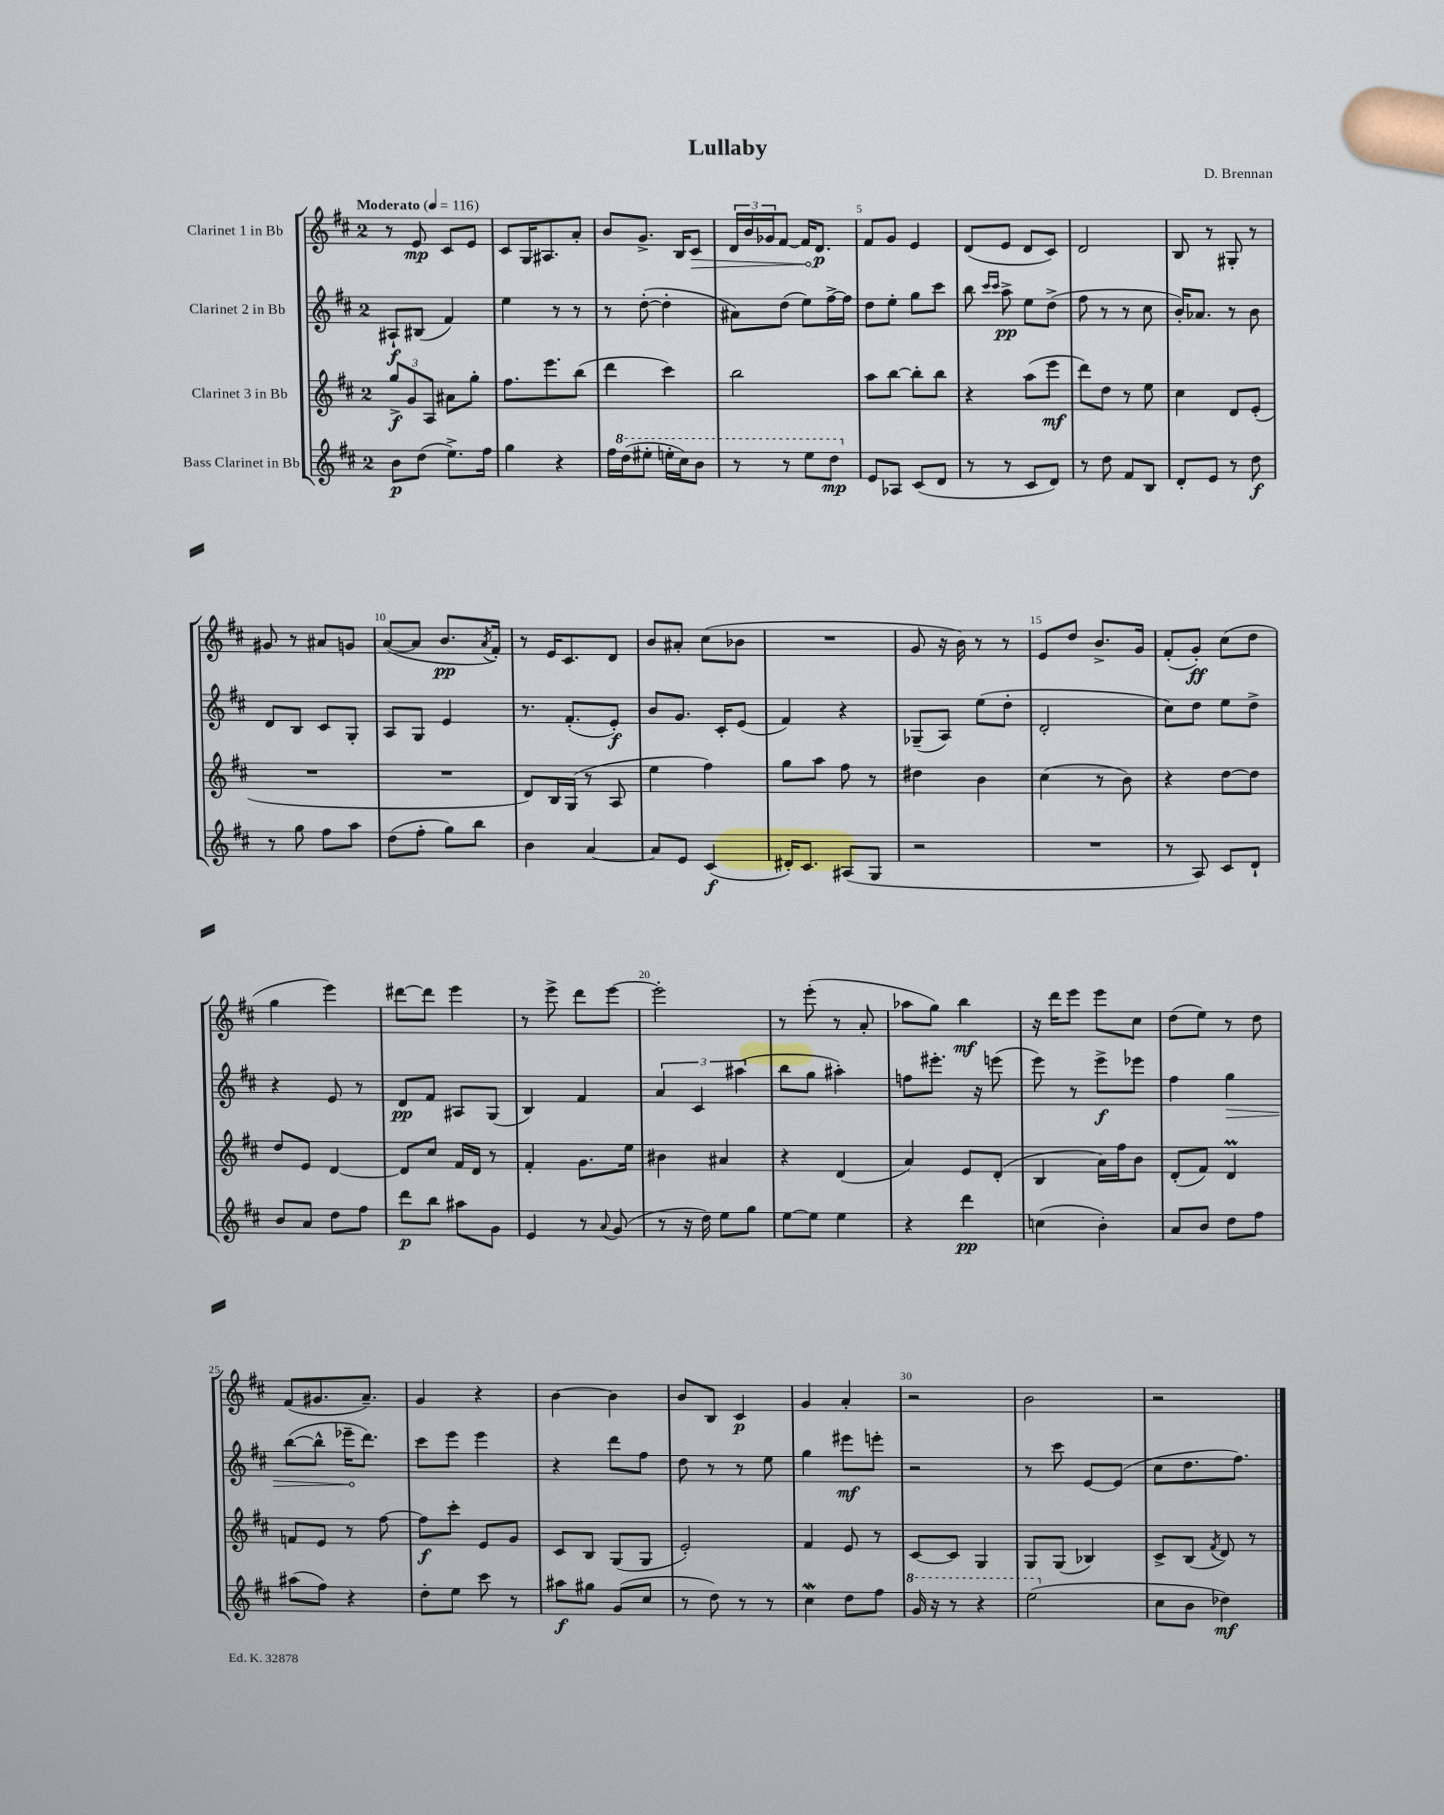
\header { title = "Lullaby" composer = "D. Brennan" }
<<
\new StaffGroup <<
\new Staff = "s0" \with { instrumentName = "Clarinet 1 in Bb" } {
    \clef treble \key d \major \once \override Staff.TimeSignature.style = #'single-digit \time 2/4 \tempo "Moderato" 4 = 116
    r8 e'8\mp cis'8 e'8 |
    cis'8 g16 ais8. a'8-. |
    b'8 g'8.-> b16 \once \override Hairpin.circled-tip = ##t cis'8\> |
    \tuplet 3/2 { d'16 b'16 ges'16 } fis'8~ fis'16\! d'8.\p |
    fis'8 g'8 e'4 |
    d'8( e'8 d'8 cis'8) |
    d'2 |
    b8 r8 gis8-. r8 |
    gis'8 r8 ais'8 g'8 |
    a'8~( a'8 b'8.\pp \acciaccatura { a'8 } fis'16-.) |
    r8 e'16 cis'8. d'8 |
    b'8 ais'8-. cis''8( bes'8 |
    R2 |
    g'8 r16 b'16) r8 r8 |
    e'8 d''8 b'8.-> g'16 |
    fis'8-.( g'8-.\ff) cis''8( d''8 |
    g''4 e'''4) |
    dis'''8~ dis'''8 e'''4 |
    r8 e'''8-> d'''8 e'''8~ |
    e'''2-. |
    r8 e'''8-.( r8 a'8-. |
    aes''8 g''8) b''4\mf |
    r16 d'''16 e'''8 e'''8 cis''8 |
    d''8( e''8) r8 d''8 |
    fis'8( gis'8. a'8.--) |
    g'4 r4 |
    b'4~ b'4 |
    b'8 b8 cis'4\p |
    g'4 a'4-. |
    r2 |
    b'2 |
    r2 \bar "|." |
}
\new Staff = "s1" \with { instrumentName = "Clarinet 2 in Bb" } {
    \clef treble \key d \major \once \override Staff.TimeSignature.style = #'single-digit \time 2/4
    ais8-!\f bis8( fis'4) |
    e''4 r8 r8 |
    r8 d''8~-.( d''4-. |
    ais'8) d''8( e''8) fis''16~-> fis''16 |
    d''8 e''8-. g''8 cis'''8 |
    b''8 \grace { cis'''16 cis'''16 } a''8->\pp e''8 d''8->( |
    fis''8 r8 r8 cis''8 |
    b'16-.) aes'8. r8 b'8 |
    d'8 b8 cis'8 g8-. |
    a8 g8 e'4 |
    r8. fis'8.-.( e'8-.\f) |
    b'8 g'8. cis'16-. e'8( |
    fis'4) r4 |
    ges8--( a8) e''8( d''8-. |
    d'2-. |
    cis''8) d''8 e''8 d''8-> |
    r4 e'8 r8 |
    d'8\pp fis'8 ais8 g8( |
    b4) fis'4 |
    \tuplet 3/2 { a'4 cis'4 ais''4( } |
    b''8 g''8 ais''4-.) |
    f''8 eis'''8.-. r16 e'''8( |
    e'''8) r8 e'''8->\f ees'''8 |
    fis''4 \once \override Hairpin.circled-tip = ##t g''4\> |
    b''8~( b''8-^ ees'''16--\! d'''8.) |
    cis'''8 e'''8 e'''4 |
    r4 d'''8 fis''8 |
    d''8 r8 r8 e''8 |
    g''4 eis'''8\mf e'''8-. |
    r2 |
    r8 cis'''8 e'8~ e'8( |
    cis''8 d''8. fis''8.) \bar "|." |
}
\new Staff = "s2" \with { instrumentName = "Clarinet 3 in Bb" } {
    \clef treble \key d \major \once \override Staff.TimeSignature.style = #'single-digit \time 2/4
    \tuplet 3/2 { g''8->\f g'8 a8 } ais'8 g''8-. |
    fis''8. e'''8. b''8( |
    d'''4 cis'''4) |
    b''2 |
    a''8 b''8~ b''8-. b''8 |
    r4 a''8( e'''8\mf |
    d'''8) d''8 r8 e''8 |
    cis''4 d'8 e'8-.( |
    R2 |
    R2 |
    d'8) b16 g16( r8 a8 |
    e''4 fis''4) |
    g''8 a''8 fis''8 r8 |
    dis''4 b'4 |
    cis''4( r8 b'8) |
    r4 d''8~ d''8 |
    d''8 e'8 d'4~ |
    d'8 cis''8 fis'16 d'16 r8 |
    fis'4-. g'8. e''16 |
    bis'4 ais'4 |
    r4 d'4( |
    a'4) e'8 d'8-.( |
    b4 a'16) fis''16 b'8 |
    d'8-.( fis'8) d'4\prall |
    f'8 e'8 r8 fis''8~ |
    fis''8\f cis'''8-. e'8 g'8 |
    cis'8 b8 g8( g8 |
    e'2-.) |
    fis'4 e'8 r8 |
    cis'8~ cis'8 g4 |
    g8 g8( bes4) |
    cis'8-> b8( \acciaccatura { fis'8 } d'8) r8 \bar "|." |
}
\new Staff = "s3" \with { instrumentName = "Bass Clarinet in Bb" } {
    \clef treble \key d \major \once \override Staff.TimeSignature.style = #'single-digit \time 2/4
    b'8\p d''8( e''8.->) fis''16 |
    g''4 r4 |
    fis''16 \ottava #1 d'''16( eis'''8-. e'''16-. cis'''16) b''8 |
    r8 r8 e'''8 d'''8\mp \ottava #0 |
    e'8 aes8 cis'8( d'8 |
    r8 r8 cis'8 d'8) |
    r8 d''8 fis'8 b8 |
    d'8-. e'8 r8 d''8\f |
    r8 g''8 fis''8 a''8 |
    d''8( fis''8-. g''8) b''8 |
    b'4 a'4~ |
    a'8 e'8 cis'4\f( |
    dis'16-.) cis'8. ais8( g8 |
    r2 |
    R2 |
    r8 a8) cis'8 d'8-! |
    b'8 a'8 d''8 fis''8 |
    d'''8\p b''8 ais''8 g'8 |
    e'4 r8 \appoggiatura { a'8 } g'8( |
    r8 r16 d''16) e''8 g''8 |
    e''8~ e''8 e''4 |
    r4 d'''4\pp |
    c''4( b'4-.) |
    a'8 b'8 d''8 fis''8 |
    ais''8( fis''8) r4 |
    d''8-. e''8 cis'''8 r8 |
    ais''8\f gis''8 g'8( cis''8 |
    r8 d''8) r8 r8 |
    cis''4\mordent d''8 fis''8 |
    \ottava #1 g''16 r16 r8 r4 |
    e'''2( \ottava #0 |
    cis''8 b'8 des''4\mf) \bar "|." |
}
>>
>>
\layout { \context { \Score \override BarNumber.break-visibility = ##(#f #t #t) barNumberVisibility = #(every-nth-bar-number-visible 5) } }
